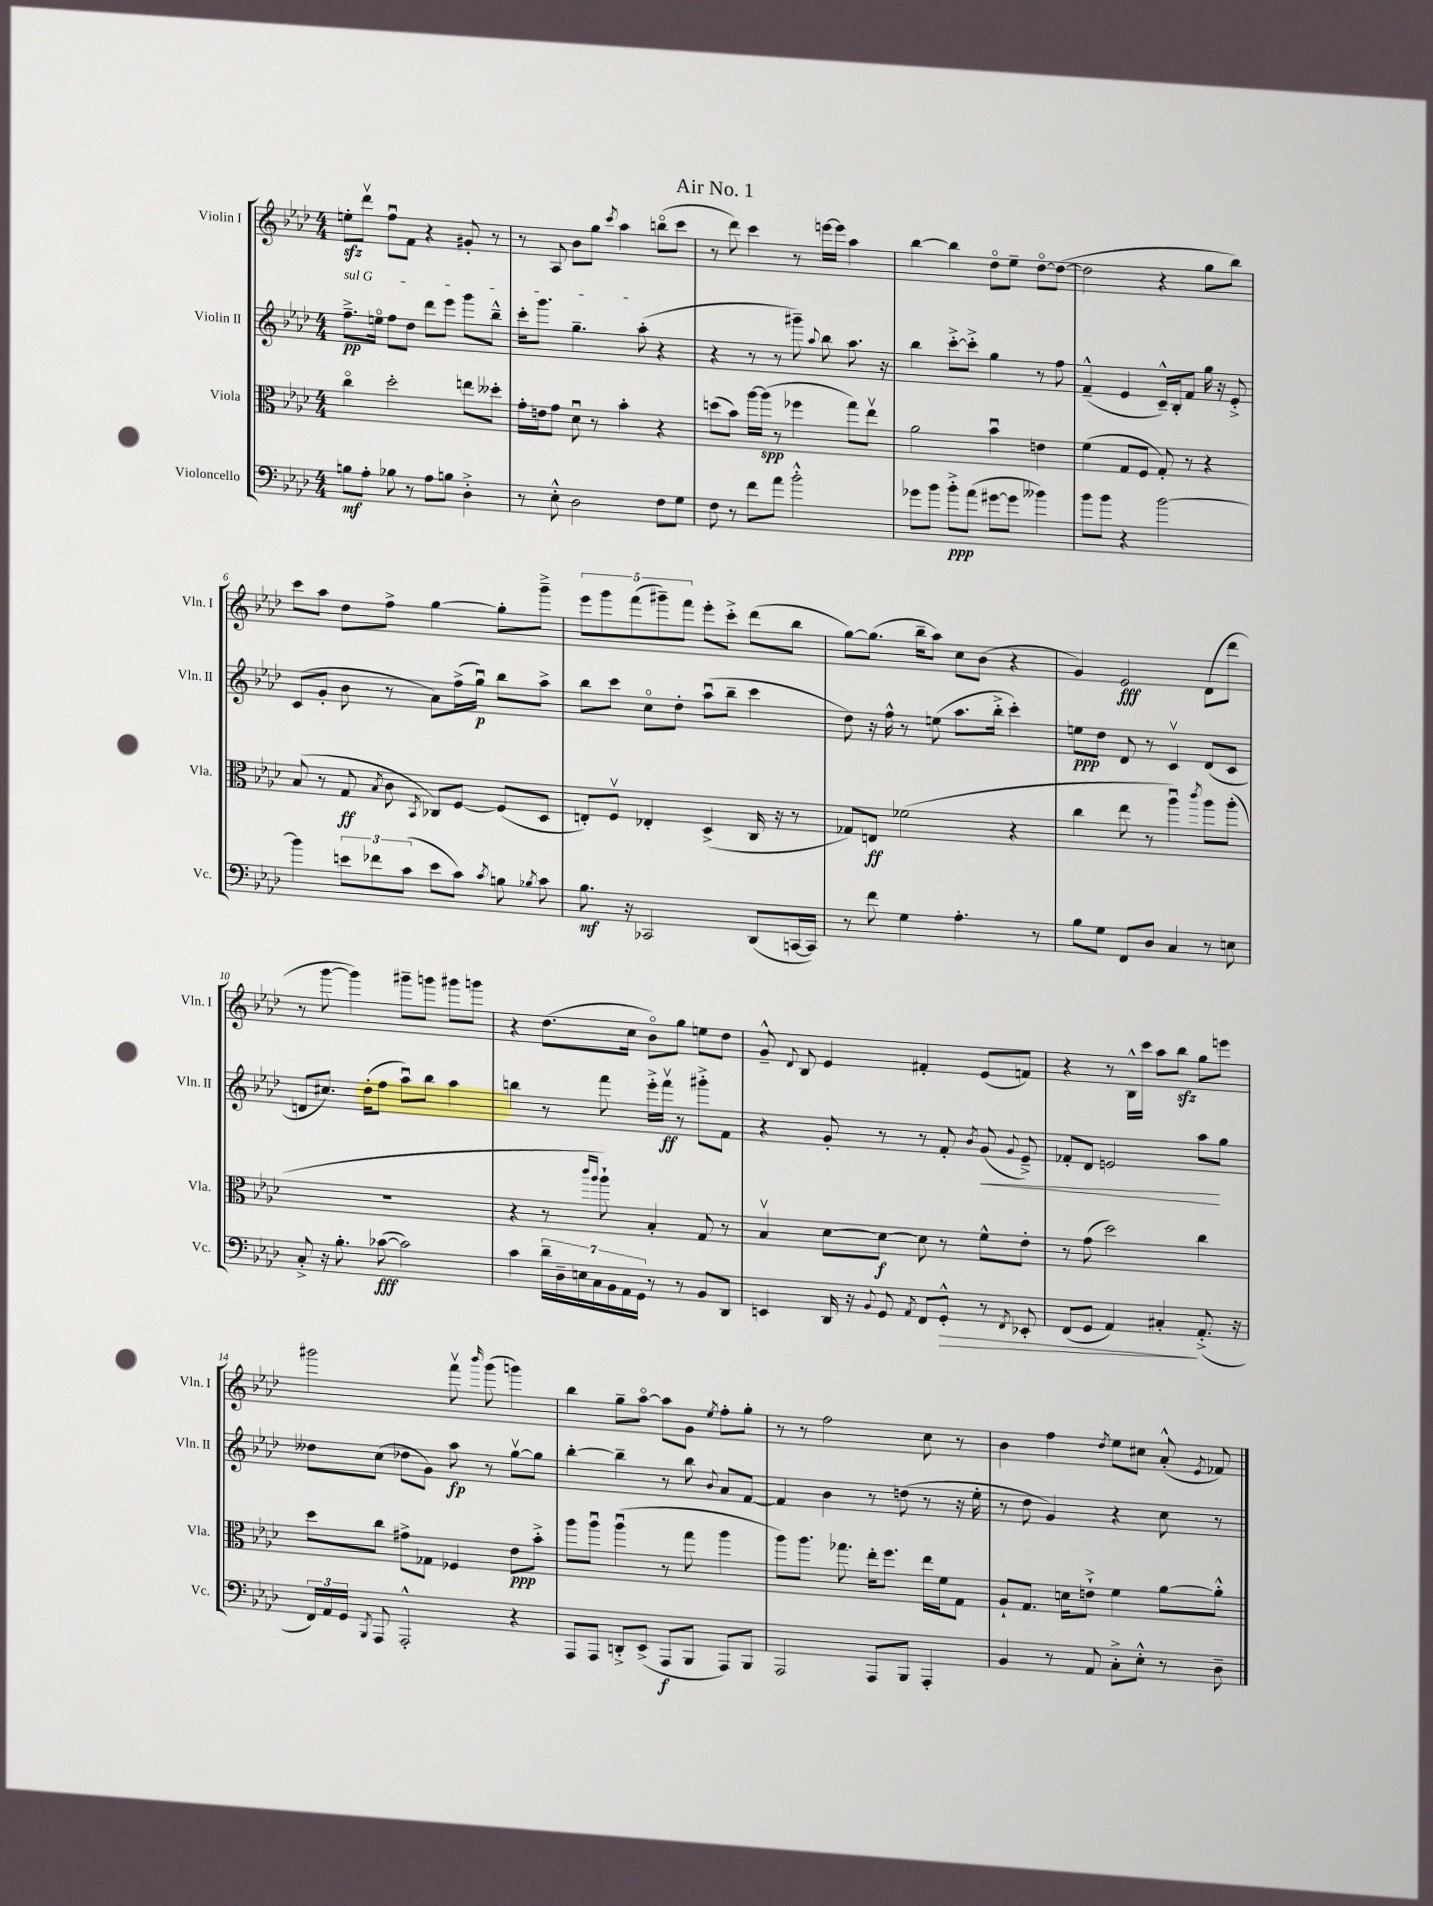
\header { title = "Air No. 1" }
<<
\new StaffGroup <<
\new Staff = "s0" \with { instrumentName = "Violin I" shortInstrumentName = "Vln. I" } {
    \clef treble \key aes \major \numericTimeSignature \time 4/4
    \autoBeamOff e''8[-.\sfz des'''8]\upbow f''8[\downbow f'8] r4 gis'8-. r8 |
    r8 aes8 bes'8[ g''8] \acciaccatura { c'''8 } aes''4 b''8[\flageolet( c'''8] |
    r8 des'''8) c'''4 r8 e'''16[~ e'''16] aes''4 |
    bes''4~ bes''4 des''8[\flageolet ees''8]-- des''8[~\flageolet des''8]~( |
    des''2 r4 g''8[ bes''8]) |
    c'''8[ aes''8] des''8[ f''8]-> g''4~ g''8[-. g'''8]---> |
    \tuplet 5/4 { ees'''8[ g'''8 f'''8( gis'''8--) f'''8] } ees'''8[-. c'''8]-.-> des'''8[( bes''8] |
    g''8[~) g''8.]( bes''16[-- aes''8]) c''8[ bes'8]( r4 |
    g'4) ees'2\fff des'8[( des'''8] |
    r8 g'''8~ g'''4) gis'''8[-- g'''8] gis'''8[ g'''8] |
    r4 des''8.[( c''16] bes'8[\flageolet) g''8] e''8[ des''8] |
    g'8---^ \appoggiatura { des'8 } bes8 ees'4 fis'4-. ees'8[( f'8]) |
    r4 r8 bes16[-^ c'''16] aes''8[ bes''8]\sfz g''8[ e'''8] |
    gis'''2 f'''8\upbow \grace { bes'''16 } gis'''8( g'''4) |
    bes''4 g''8[-- aes''8]~\flageolet aes''8[ g'8] \acciaccatura { ees''8 } f''8[-. g''8]-. |
    r8 r8 f''2 c''8 r8 |
    bes'4 f''4 \acciaccatura { des''8 } ees''8[ cis''8] aes'8-.-^( \acciaccatura { ees'8 } fes'8) \bar "|." |
}
\new Staff = "s1" \with { instrumentName = "Violin II" shortInstrumentName = "Vln. II" } {
    \clef treble \key aes \major \numericTimeSignature \time 4/4
    \autoBeamOff \once \override TextSpanner.bound-details.left.text = \markup { \italic "sul G" } f''8.[--->\pp\startTextSpan e''16]\flageolet f''8[ des''8] des'''8[ ees'''8] g'''8[ bes''8]---^ |
    c'''16[-. g'''8.] g''4.-- aes''8-.\stopTextSpan( r4 |
    r4 r8 r8 gis'''8--) \appoggiatura { aes''8 } bes''8 aes''8. r16 |
    bes''4 c'''8[~-.-> c'''8]-.-> g''4 r8 f''8 |
    f'4---^( ees'4 c'16[---^) bes16-. f'8] g''16 r16 ees'8-.-> |
    c'8[( g'8]-. bes'8 r8 aes'8[) f''16->( g''16]\downbow\p) bes''8[ aes''8]-> |
    bes''8[ c'''8] c''8[\flageolet des''8]-. aes''8[\downbow( bes''8]-- c'''4 |
    des''8) r16 f''16-^ r8 e''8( aes''8.[ bes''16]-.-> c'''4-.) |
    e''8[\ppp des''8] des'8 r8 c'4\upbow des'8[( c'8] |
    d'8[ cis''8.]) des''16[-.( f''8] aes''8[\downbow) bes''8] aes''4 |
    b''4 r8 f'''8 ees'''16[-.-> f'''16]\upbow\ff r8 gis'''8[-.-> f'8] |
    r4 g'8-. r8 r8 f'8-. \acciaccatura { bes'8 } g'8\<( \appoggiatura { g'8 } ees'8--->) |
    fes'8[-. des'8] e'2 aes''8[\! g''8] |
    deses''8[ c''8]( des''8[ g'8]) aes''8\fp r8 g''8[~\upbow g''8] |
    bes''4~-. bes''4-- r8 bes''8 \appoggiatura { bes'8 } aes'8[ f'8]~ |
    f'4 bes'4 r8 d''8( r8 r16 ees''16-. |
    r8 des''8 g'4) r4 c''8 r8 \bar "|." |
}
\new Staff = "s2" \with { instrumentName = "Viola" shortInstrumentName = "Vla." } {
    \clef alto \key aes \major \numericTimeSignature \time 4/4
    \autoBeamOff c''4\flageolet des''2-. e''8[ deses''8]-. |
    g'16[-. e'16 g'8] des'8\downbow r8 bes'4-. r4 |
    d''8[( bes'8]) aes''16[~ aes''16]\spp( r8 fes''4 g''8[) ees''8]\upbow |
    aes'2 bes'4\downbow e'4 |
    f'4( g8[ f8] g8-.) r8 r4 |
    bes8( r8 g8\ff \acciaccatura { bes8 } c'8 \acciaccatura { bes,8 } ces8[) f8]~ f8[( des8] |
    e8[-.) f8]\upbow ees4-. des4->( c16 r16 r8 |
    ges8[) e8]\ff fes'2( r4 |
    c''4 ees''8 r8 aes''4\downbow) \acciaccatura { c'''8 } aes''8[ aes''8]-.( |
    R1 |
    r4 r8 \grace { c'''16[ aes''16] } aes''8-!) bes4-. g8 r8 |
    bes4\upbow des'8[~ des'8]~\f des'8 r8 f'8[-^ ees'8]-. |
    r8 g'8( des''2) c''4 |
    des''8[ c''8] gis'8[-> ges8] fes4 ees'8[\ppp bes'8]-.-> |
    aes''8[ aes''8]\downbow aes''4\downbow( r8 g''8 aes''4 |
    aes''8[) aes''8.] ges''8. ees''16[-. f''8.] ees''16[ f'16 g8] |
    aes8[-! g8.] d'16[ e'8]-!-> f'4 aes'8[~ aes'8]-.-^ \bar "|." |
}
\new Staff = "s3" \with { instrumentName = "Violoncello" shortInstrumentName = "Vc." } {
    \clef bass \key aes \major \numericTimeSignature \time 4/4
    \autoBeamOff b8[\mf aes8]-. bes8 r8 aes8[ b8] des4-.-> |
    r8 ees8-.-^ des2 f8[ g8] |
    f8 r8 f'8[ aes'8] bes'2-.-^ |
    ges'8[ bes'8] bes'8[-.->\ppp aes'8]( gis'8[~ gis'8] beses'4) |
    bes'8[ bes'8] r4 bes'2~ |
    bes'4 \tuplet 3/2 { e'8[ fes'8 c'8]( } e'8[ c'8]) \acciaccatura { c'8 } b8 \acciaccatura { bes8 } c'8 |
    bes8.\mf r16 ces,2 des,8[( c,16~ c,16]) |
    r8 f'8 g4 aes4.-. r8 |
    bes8[ g8] f,8[ des8] c4 r8 e8 |
    c8-.-> r16 bes8.-. ces'8~\fff( ces'2) |
    c'4 \tuplet 7/4 { des'16[-- des16-- e16 c16 bes,16 aes,16 g,16] } r8 r8 bes,8[ des,8] |
    e,4 des,16 r16 \appoggiatura { bes,8 } g,8 \acciaccatura { aes,8 } f,8[ g,8]-.-^\> r8 \acciaccatura { f,8 } ees,8-. |
    f,8[( g,8] aes,4) cis4-.\! aes,8.-.->( r16 |
    \tuplet 3/2 { f,16[) aes,16 g,16] } \acciaccatura { bes,,8 } aes,,8 aes,,2-.-^ r4 |
    aes,,8[ aes,,8] d,8[-.-> ees,8]->( aes,,8[\f bes,,8] aes,,8[) bes,,8] |
    aes,,2 aes,,8[ bes,,8] aes,,4-. |
    bes,4 r8 aes,8 c8[-.-> ees8]-.-^ r8 des8-- \bar "|." |
}
>>
>>
